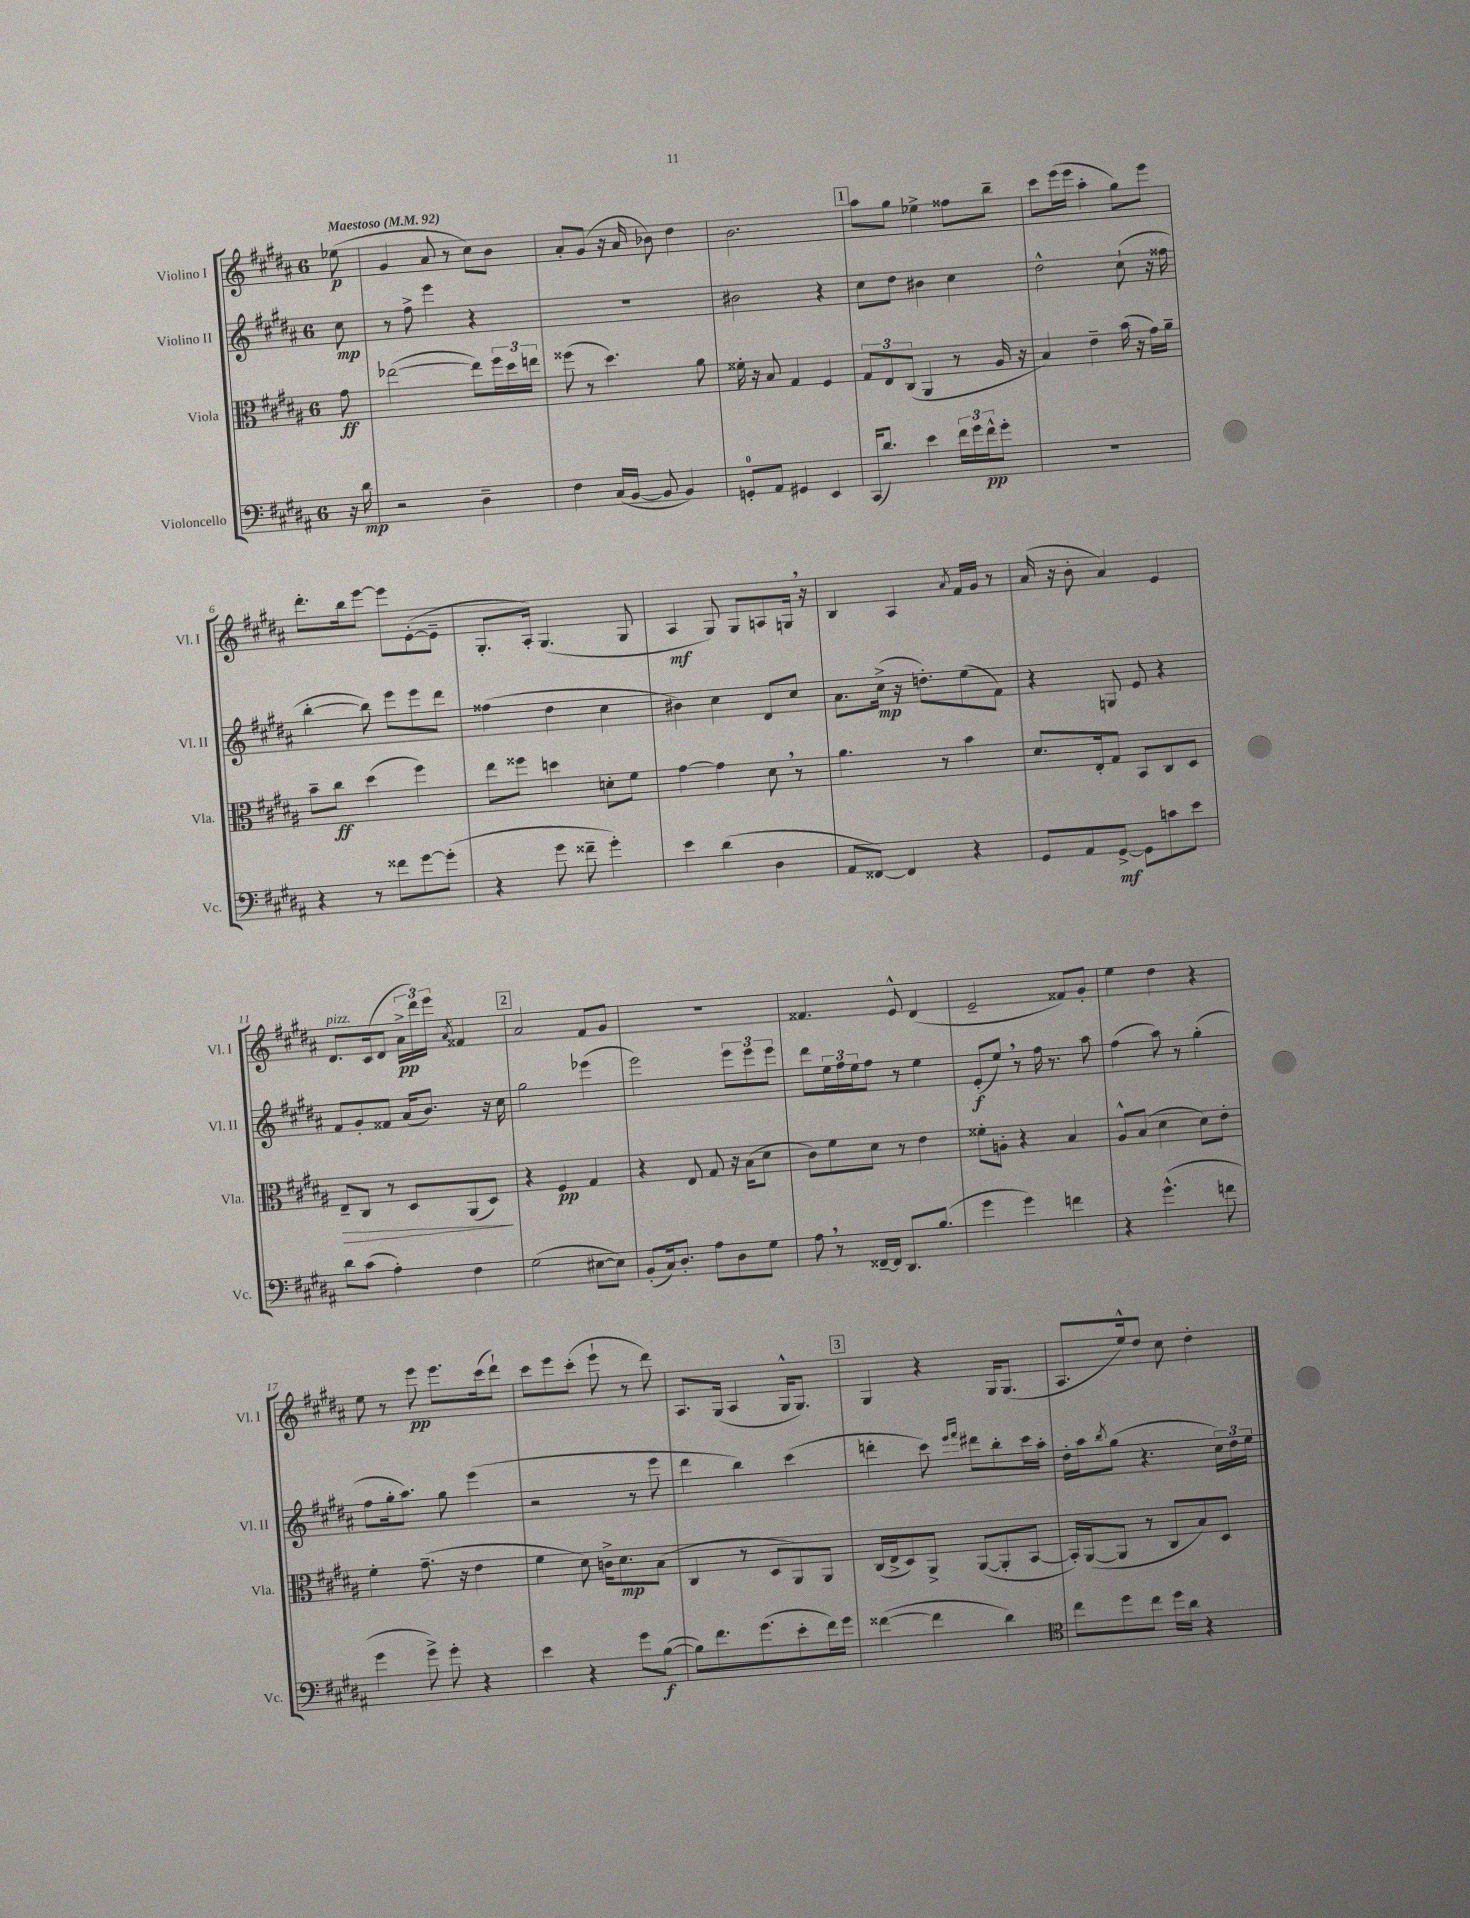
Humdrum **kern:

**kern	**dynam	**kern	**dynam	**kern	**dynam	**kern	**dynam
*part4	*part4	*part3	*part3	*part2	*part2	*part1	*part1
*staff4	*staff4	*staff3	*staff3	*staff2	*staff2	*staff1	*staff1
*I"Violoncello	*	*I"Viola	*	*I"Violino II	*	*I"Violino I	*
*I'Vc.	*	*I'Vla.	*	*I'Vl. II	*	*I'Vl. I	*
*clefF4	*	*clefC3	*	*clefG2	*	*clefG2	*
*k[f#c#g#d#a#]	*	*k[f#c#g#d#a#]	*	*k[f#c#g#d#a#]	*	*k[f#c#g#d#a#]	*
*M6/8	*	*M6/8	*	*M6/8	*	*M6/8	*
*MM92	*	*MM92	*	*MM92	*	*MM92	*
=	=	=	=	=	=	=	=
!	!	!	!	!	!	!LO:TX:a:B:t=Maestoso	!
16r	.	8g#\	ff	8cc#\	mp	(8ee-X\	p
16d#\	mp	.	.	.	.	.	.
=1	=1	=1	=1	=1	=1	=1	=1
2r	.	([2ee-X\	.	8r	.	4g#/	.
.	.	.	.	8ff#^\	.	.	.
.	.	.	.	4eee\	.	8a#/	.
.	.	.	.	.	.	8r	.
4D#~\	.	8ee-\L])	.	4r	.	8cc#\L)	.
.	.	24ff#\L	.	.	.	8b\J	.
.	.	24dd#\	.	.	.	.	.
.	.	24een\JJ	.	.	.	.	.
=2	=2	=2	=2	=2	=2	=2	=2
4F#\	.	(8ff##X\	.	2.r	.	8a#'/L	.
.	.	8r	.	.	.	(8g#/J	.
(16C#/LL	.	4.dd#\)	.	.	.	16r	.
[16BB/JJ	.	.	.	.	.	16a#/	.
8BB/]	.	.	.	.	.	8b-X\)	.
4BB/)	.	.	.	.	.	4dd#\	.
.	.	8a#\	.	.	.	.	.
=3	=3	=3	=3	=3	=3	=3	=3
8GGn'/L	.	16f##X'\	.	2b#X\	.	2.b\	.
.	.	16r	.	.	.	.	.
8AA#/J	.	8B/	.	.	.	.	.
4GG#X/	.	4G#/	.	.	.	.	.
4EE/	.	4F#/	.	4r	.	.	.
!!LO:REH:place=s1:t=1
=4	=4	=4	=4	=4	=4	=4	=4
(16CC#/KL	.	12G#/L	.	8cc#\L	.	8aa#\L	.
8.d#/J)	.	.	.	.	.	.	.
.	.	12E/	.	.	.	.	.
.	.	.	.	8dd#\J	.	8gg#\J	.
.	.	(12C#/J	.	.	.	.	.
4e\	.	4AA#/	.	4b#X\	.	4ee-X^\	.
24f#\LL	.	8r	.	4cc#\	.	8ff##X\L	.
24g#\	.	.	.	.	.	.	.
24f#^^\J	pp	.	.	.	.	.	.
8g#'\J	.	16A#/	.	.	.	8bb~\J	.
.	.	16r	.	.	.	.	.
=5	=5	=5	=5	=5	=5	=5	=5
2.r	.	4B/)	.	2dd#^^\	.	8ccc#\L	.
.	.	.	.	.	.	(16eee\L	.
.	.	.	.	.	.	16eee\JJ	.
.	.	4e~\	.	.	.	4aa#'\	.
.	.	(16b\	.	(8cc#`\	.	8gg#\L)	.
.	.	16r	.	.	.	.	.
.	.	16g#\LL)	.	16r	.	8eee\J	.
.	.	16a#~\JJ	.	16ff##X\	.	.	.
!!LO:LB:g=z
=6	=6	=6	=6	=6	=6	=6	=6
4r	.	8b~\L	.	[4bb'\	.	8.ddd#'\L	.
.	.	8cc#\J	ff	.	.	.	.
.	.	.	.	.	.	16bb\k	.
8r	.	(4dd#\	.	8bb\])	.	[8eee\J	.
8f##X\L	.	.	.	8eee\L	.	8eee\L]	.
[8g#\	.	4ff#\)	.	8eee\	.	([8e'\	.
(8g#'\J]	.	.	.	8ddd#\J	.	8e~\J]	.
=7	=7	=7	=7	=7	=7	=7	=7
4r	.	8ee\L	.	(4ff##X\	.	8.G#'/L	.
.	.	8ff##X\J	.	.	.	.	.
.	.	.	.	.	.	16A#'/Jk)	.
8g#\	.	4ddn\	.	4dd#\	.	(4.G#/	.
8f##X~\	.	.	.	.	.	.	.
4g#'\)	.	8dn'\L	.	4cc#\	.	.	.
.	.	8f#\J	.	.	.	8G#/	.
=8	=8	=8	=8	=8	=8	=8	=8
4e\	.	[4g#\	.	4b#X\)	.	4A#/	mf
(4d#\	.	4g#\]	.	4cc#\	.	8G#/)	.
.	.	.	.	.	.	8G#/L	.
4D#\	.	8d#,\	.	8d#/L	.	8An/	.
.	.	8r	.	8cc#/J	.	16Gn,/Jk	.
.	.	.	.	.	.	16r	.
=9	=9	=9	=9	=9	=9	=9	=9
8AA#/L	.	4.a#\	.	8.a#\L	.	4B/	.
[8FF##X/J)	.	.	.	.	.	.	.
.	.	.	.	(16cc#^\Jk	mp	.	.
4FF##/]	.	.	.	16r	.	4A#/	.
.	.	.	.	8.ddn'\L)	.	.	.
.	.	8r	.	.	.	.	.
.	.	.	.	.	.	8qa#/	.
4r	.	4b\	.	(8ee\	.	16f#/LL	.
.	.	.	.	.	.	16g#/JJ	.
.	.	.	.	8f#\J)	.	8r	.
=10	=10	=10	=10	=10	=10	=10	=10
8GG#/L	.	8.d#/L	.	4r	.	(16a#/	.
.	.	.	.	.	.	16r	.
8AA#/	.	.	.	.	.	8b'\	.
.	.	16E'/k	.	.	.	.	.
[8GG#^/J	mf	8G#/J	.	8Gn/	.	4a#/)	.
8GG#\L]	.	8BB/L	.	8e/	.	.	.
8cn\	.	8C#/	.	4r	.	4e/	.
8e\J	.	8D#/J	.	.	.	.	.
!!LO:LB:g=z
=11	=11	=11	=11	=11	=11	=11	=11
!	!	!	!	!	!	!LO:TX:a:i:t=pizz.	!
!	!	!	!LO:HP:b	!	!	!	!
8d#\L	.	8E~/L	>	8f#/L	.	8.d#/L	.
(8c#\J	.	8C#/J	.	8g#'/	.	.	.
.	.	.	.	.	.	(16c#/k	.
4A#'\)	.	8r	.	8f##X/J	.	8d#/J	.
.	.	8D#/L	.	(16a#/KL	.	24a#^\LL	pp
.	.	.	.	.	.	24ddd#\)	.
.	.	.	.	8.b/J)	.	.	.
.	.	.	.	.	.	24eee\JJ	.
.	.	.	.	.	.	8qa#/	.
4F#\	.	(8AA#/	.	.	.	4f##X/	.
.	.	8D#/J)	.	16r	.	.	.
.	.	.	.	16cc#\	.	.	.
.	.	.	]	.	.	.	.
!!LO:REH:place=s1:t=2
=12	=12	=12	=12	=12	=12	=12	=12
(2G#\	.	4r	.	2gg#\	.	2a#/	.
.	.	4F#/	pp	.	.	.	.
[8E#X\L	.	4G#/	.	(4eee-X\	.	8f#/L	.
8E#\J])	.	.	.	.	.	8g#/J	.
=13	=13	=13	=13	=13	=13	=13	=13
(8BB'/L	.	4r	.	2eee\)	.	2.r	.
16C#/k)	.	.	.	.	.	.	.
8.D#'/J	.	.	.	.	.	.	.
.	.	8E/	.	.	.	.	.
8A#\L	.	8G#/	.	.	.	.	.
8D#\	.	16r	.	12eee\L	.	.	.
.	.	(16B\KL	.	.	.	.	.
.	.	.	.	12eee\	.	.	.
8G#\J	.	8d#\J	.	.	.	.	.
.	.	.	.	12eee\J	.	.	.
=14	=14	=14	=14	=14	=14	=14	=14
8A#,\	.	8c#\L)	.	8ddd#\L	.	4.f##X/	.
8r	.	8f#\	.	24ee\L	.	.	.
.	.	.	.	24ff#\	.	.	.
.	.	.	.	24ee\J	.	.	.
[16FF##X~/LL	.	8d#\J	.	8ff#\J	.	.	.
16FF##/JJ]	.	.	.	.	.	.	.
8.DD#/L	.	8r	.	8r	.	8e^^/	.
.	.	4e\	.	4ee\	.	(4d#/	.
(8.B/J	.	.	.	.	.	.	.
=15	=15	=15	=15	=15	=15	=15	=15
4g#\	.	8f##X'\L	.	(8e'/L	f	2e~/	.
.	.	8An'\J	.	8ee,/J)	.	.	.
4g#\)	.	4r	.	8r	.	.	.
.	.	.	.	16ff#\	.	.	.
.	.	.	.	8.r	.	.	.
4fn\	.	4B/	.	.	.	8f##X/L)	.
.	.	.	.	8aa#\	.	8g#'/J	.
=16	=16	=16	=16	=16	=16	=16	=16
4r	.	8A#^^/L	.	(4ff#\	.	4ee\	.
.	.	(8B/J	.	.	.	.	.
(4.g#^^\	.	4d#\	.	8aa#\)	.	4dd#\	.
.	.	.	.	8r	.	.	.
.	.	8d#\L)	.	(4gg#'\	.	4r	.
8fn\	.	8e'\J	.	.	.	.	.
!!LO:LB:g=z
=17	=17	=17	=17	=17	=17	=17	=17
4g#\	.	4f#'\	.	8ff#\L	.	8ee\	.
.	.	.	.	16gg#'\k	.	8r	.
.	.	.	.	8.aa#\J)	.	.	.
8g#^\)	.	(8.g#~\	.	.	.	8eee\	pp
8g#'\	.	.	.	8gg#\	.	8.eee\L	.
.	.	16r	.	.	.	.	.
4r	.	4e\	.	(4eee\	.	.	.
.	.	.	.	.	.	(16ccc#\k	.
.	.	.	.	.	.	8ddd#`\J)	.
=18	=18	=18	=18	=18	=18	=18	=18
4e\	.	4f#\	.	2r	.	8ccc#\L	.
.	.	.	.	.	.	8eee\	.
4r	.	8d#\)	.	.	.	(8ccc#'\J	.
.	.	16cn^\KL	.	.	.	8eee`\	.
.	.	8.d#\	mp	.	.	.	.
8g#\L	.	.	.	8r	.	8r	.
([8B\J	f	(8B\J	.	8eee\	.	8ddd#\)	.
=19	=19	=19	=19	=19	=19	=19	=19
8B\L])	.	4C#/	.	4ddd#\	.	8.A#/L	.
8.f#\	.	.	.	.	.	.	.
.	.	.	.	.	.	(16G#/Jk	.
.	.	8r	.	4bb\)	.	4A#/	.
(8.g#\	.	.	.	.	.	.	.
.	.	8D#/L	.	.	.	.	.
8e'\	.	8AA#/)	.	(4ccc#\	.	16G#^^/KL	.
.	.	.	.	.	.	8.G#/J)	.
16f#\L)	.	8AA#/J	.	.	.	.	.
16g#\JJ	.	.	.	.	.	.	.
!!LO:REH:place=s1:t=3
=20	=20	=20	=20	=20	=20	=20	=20
([4f##X\	.	(16C#/LL	.	4dddn'\	.	4G#/	.
.	.	16E^/J	.	.	.	.	.
.	.	8D#/)	.	.	.	.	.
4f##\]	.	8AA#^/J	.	8ccc#\)	.	4r	.
.	.	.	.	16qqeee/LL	.	.	.
.	.	.	.	16qqfff#/JJ	.	.	.
.	.	([8AA#/L	.	8ddd#X\L	.	.	.
4d#\)	.	8AA#'/]	.	8bb'\	.	16G#/KL	.
.	.	.	.	.	.	(8.G#/J	.
.	.	[8BB/J	.	16ccc#\L	.	.	.
.	.	.	.	16aa#'\JJ	.	.	.
=21	=21	=21	=21	=21	=21	=21	=21
*clefC4	*	*	*	*	*	*	*
8cc#\L	.	16BB'/LL])	.	16dd#'\LL	.	8.A#/L	.
.	.	([16AA#/J	.	16aa#\J	.	.	.
.	.	.	.	8qbb/	.	.	.
8dd#\	.	8AA#/J]	.	(8gg#\J	.	.	.
.	.	.	.	.	.	16ee^^/k)	.
8cc#\J	.	8r	.	4.r	.	8dd#/J	.
16dd#\LL	.	8C#/L	.	.	.	8cc#\	.
16a#\JJ	.	.	.	.	.	.	.
4r	.	8B/)	.	.	.	4dd#'\	.
.	.	8D#/J	.	24cc#\LL)	.	.	.
.	.	.	.	24dd#\	.	.	.
.	.	.	.	24ee\JJ	.	.	.
==	==	==	==	==	==	==	==
*-	*-	*-	*-	*-	*-	*-	*-
